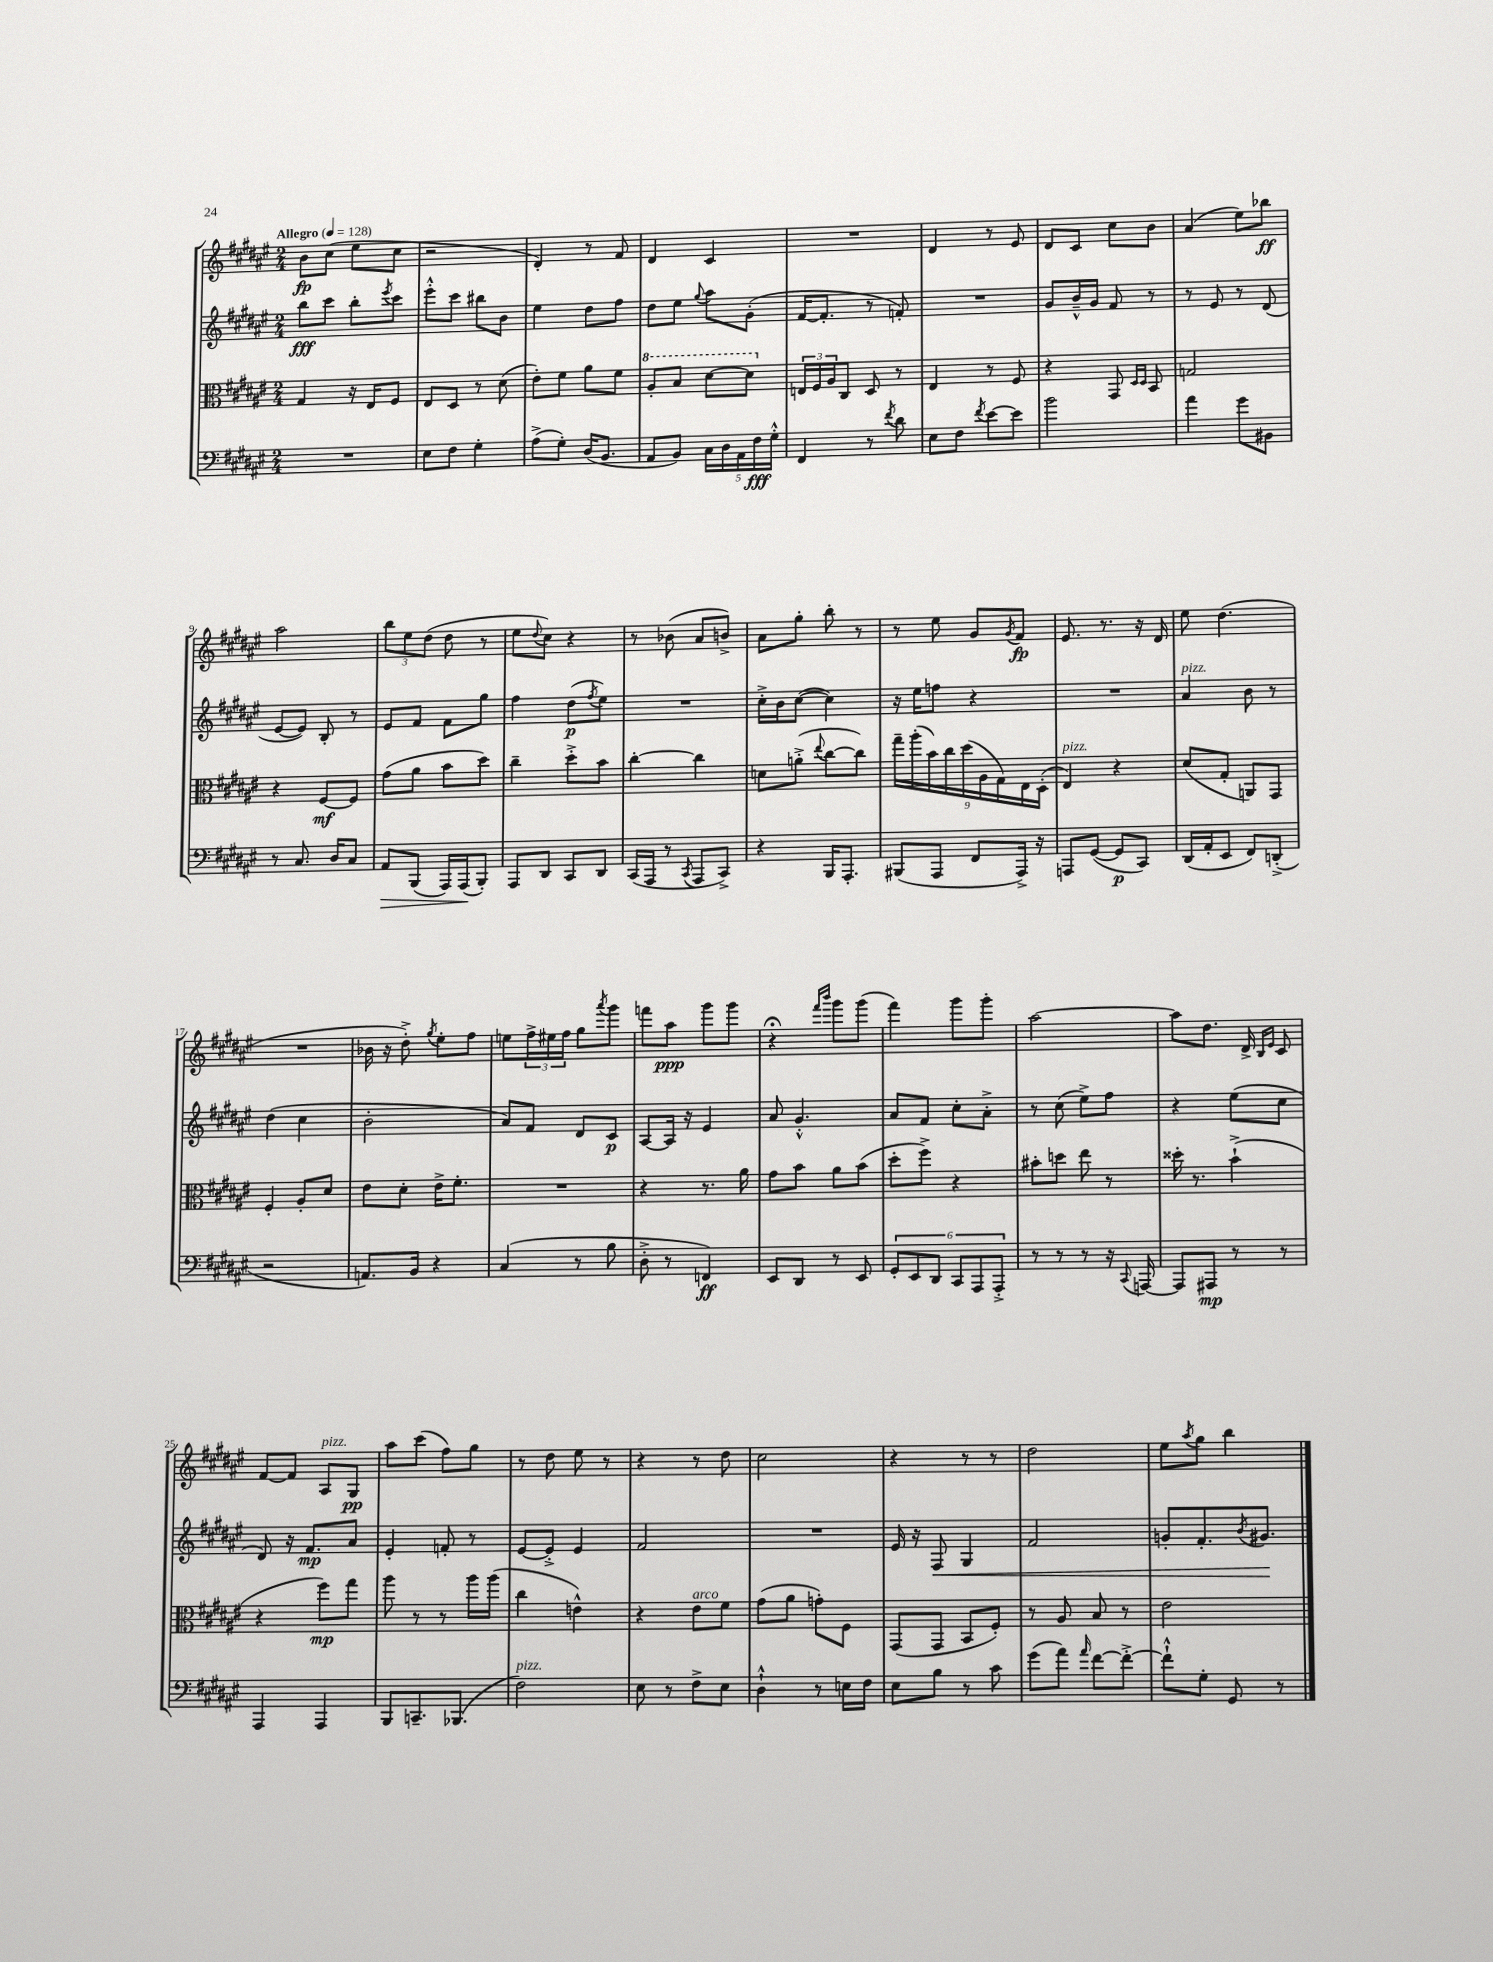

**kern	**kern	**kern	**kern
*staff4	*staff3	*staff2	*staff1
*clefF4	*clefC3	*clefG2	*clefG2
*k[f#c#g#d#a#e#]	*k[f#c#g#d#a#e#]	*k[f#c#g#d#a#e#]	*k[f#c#g#d#a#e#]
*M2/4	*M2/4	*M2/4	*M2/4
*MM128	*MM128	*MM128	*MM128
2r	4G#	8bb	8b
.	.	8ccc#	(8cc#
.	16r	8bb'	8ee#
.	16E#	.	.
.	.	8qeee#	.
.	8F#	8ccc#	8cc#
=	=	=	=
8E#	8E#	8eee#'^^	2r
8F#	8D#	8ccc#	.
4G#'	8r	8bb#	.
.	(8d#	8b	.
=	=	=	=
(8A#^	8e#')	4ee#	4d#')
8G#')	8f#	.	.
(16D#	8a#	8dd#	8r
8.BB	.	.	.
.	8f#	8ff#	8f#
=	=	=	=
8AA#	8a#'	8dd#	4d#
8BB)	8b	8ee#	.
.	.	8qqgg#	.
20C#	[8dd#	8aa#	4c#
20D#	.	.	.
20AA#	.	.	.
.	8dd#]	(8g#'	.
20F#	.	.	.
20G#'^^	.	.	.
=	=	=	=
4FF#	24E	[16f#	2r
.	24F#	.	.
.	.	8.f#']	.
.	24A#	.	.
.	8C#	.	.
8r	8D#	8r	.
8qf#	.	.	.
8d#	8r	8f')	.
=	=	=	=
8E#	4E#	2r	4d#
8F#	.	.	.
8qf#	.	.	.
[8e#	8r	.	8r
8e#]	8F#	.	8e#
=	=	=	=
2b	4r	8g#	8d#
.	.	16b~^^	8c#
.	.	16g#	.
.	8GG#	8f#	8cc#
.	16qqD#	.	.
.	16qqD#	.	.
.	8BB	8r	8b
=	=	=	=
4a#	2G	8r	(4a#
.	.	8e#	.
8g#	.	8r	8ee#)
8BB#	.	(8d#	8bb-
=	=	=	=
8r	4r	[8e#	2aa#
8.C#	.	8e#])	.
.	[8F#	8B'	.
16D#	.	.	.
8C#	8F#]	8r	.
=	=	=	=
8AA#	(8g#	8e#	12bb
.	.	.	12ee#
(8BBB	8a#	8f#	.
.	.	.	(12dd#
16AAA#)	8b	8f#	8dd#
(16AAA#	.	.	.
8BBB')	8dd#)	8gg#	8r
=	=	=	=
8AAA#	4cc#~	4ff#	8ee#
.	.	.	8qqdd#
8DD#	.	.	8cc#)
8CC#	8dd#'^	(8dd#	4r
.	.	8qff#	.
8DD#	8b	8ee#)	.
=	=	=	=
(16CC#	[4cc#'	2r	8r
16AAA#	.	.	.
8r	.	.	(8b-
8qCC#	.	.	.
8AAA#	4cc#]	.	8a#
8CC#^)	.	.	8b^)
=	=	=	=
4r	8d	16cc#'^	8a#
.	.	16b	.
.	(8a'^	([8cc#	8gg#'
.	8qqee#	.	.
16BBB	[8cc#	4cc#])	8bb'
8.AAA#'	.	.	.
.	8cc#])	.	8r
=	=	=	=
(8BBB#	18gg#~	16r	8r
.	(18aa#'	.	.
.	.	16ee#	.
.	18b)	.	.
8AAA#	.	8ff	8ee#
.	18cc#	.	.
.	(18dd#	.	.
8FF#	.	4r	8g#
.	18A#	.	.
.	18G#)	.	.
.	.	.	8qg#
16AAA#^)	.	.	8f#
.	18E#	.	.
16r	.	.	.
.	(18D#'	.	.
=	=	=	=
8AAA	4E#)	2r	8.e#
([8GG#	.	.	.
.	.	.	8.r
8GG#]	4r	.	.
8CC#)	.	.	16r
.	.	.	16d#
=	=	=	=
(16DD#	(8d#	4a#	8ee#
16AA#'	.	.	.
8EE#	8G#'	.	(4.dd#
8FF#)	8AA)	8b	.
(8DD'^	8GG#	8r	.
=	=	=	=
2r	4F#'	(4dd#	2r
.	8A#'	4cc#	.
.	8d#	.	.
=	=	=	=
8.AA)	8e#	2b'	16b-
.	.	.	16r
.	8d#'	.	8dd#'^)
16BB	.	.	.
.	.	.	8qgg#
4r	16e#^	.	8ee#'
.	8.f#'	.	.
.	.	.	8ff#
=	=	=	=
(4C#	2r	8a#)	8ee
.	.	8f#	24ff#^
.	.	.	24ee#
.	.	.	24ff#
8r	.	8d#	8gg#
.	.	.	8qaaa#
8B	.	8c#	8ggg#
=	=	=	=
8D#'^	4r	[8A#	8fff
8r	.	16A#]	8aa#
.	.	16r	.
4FF)	8.r	4e#	8ggg#
.	.	.	8ggg#
.	16a#	.	.
=	=	=	=
8EE#	8g#	8a#	4r;
8DD#	8b	4.g#'^^	.
.	.	.	16qqfff#
.	.	.	16qqbbb
8r	8a#	.	8ggg#
8EE#	(8b	.	(8ggg#
=	=	=	=
12GG#'	8dd#'	8a#	4fff#)
12EE#	.	.	.
.	8ff#^)	8f#	.
12DD#	.	.	.
12CC#	4r	8cc#'	8ggg#
12AAA#	.	.	.
.	.	8a#'^	8ggg#'
12AAA#'^	.	.	.
=	=	=	=
8r	8b#'	8r	[2aa#
8r	8dd	(8cc#	.
8r	8ee#	8ee#^)	.
16r	8r	8ff#	.
8qqCC#	.	.	.
[16AAA	.	.	.
=	=	=	=
8AAA]	16dd##'	4r	8aa#]
.	8.r	.	.
8AAA#	.	.	8.dd#
8r	(4b`^	(8ee#	.
.	.	.	16d#^
.	.	.	16qqB
.	.	.	16qqe#
8r	.	8cc#	8c#
=	=	=	=
4AAA#	4r	8d#)	[8f#
.	.	16r	8f#]
.	.	8.f#	.
4AAA#	8ff#)	.	8A#
.	8gg#	8a#	8G#
=	=	=	=
8BBB	8aa#	4e#'	8aa#
8.CC~	8r	.	(8ccc#
.	8r	8f'	8ff#)
(8.BBB-	.	.	.
.	16aa#	8r	8gg#
.	(16aa#	.	.
=	=	=	=
2F#)	4cc#	[8e#	8r
.	.	8e#'^]	8dd#
.	4e^^)	4e#	8ee#
.	.	.	8r
=	=	=	=
8E#	4r	2f#	4r
8r	.	.	.
8F#^	8e#	.	8r
8E#	8f#	.	8dd#
=	=	=	=
4D#`^^	(8g#	2r	2cc#
.	8a#	.	.
8r	8g')	.	.
16E	8F#	.	.
16F#	.	.	.
=	=	=	=
8E#	(8GG#	16e#	4r
.	.	16r	.
8B	8GG#	8F#	.
8r	8BB	4G#	8r
8c#	8F#')	.	8r
=	=	=	=
(8g#	8r	2f#	2dd#
8a#)	8A#	.	.
16qqa#	.	.	.
[8f#	8B	.	.
8f#'^_	8r	.	.
=	=	=	=
8f#`^^]	2e#	8g'	8ee#
.	.	.	8qaa#
8G#'	.	8.f#'	8gg#
8GG#	.	.	4bb
.	.	8qb	.
.	.	8.g#	.
8r	.	.	.
==	==	==	==
*-	*-	*-	*-
